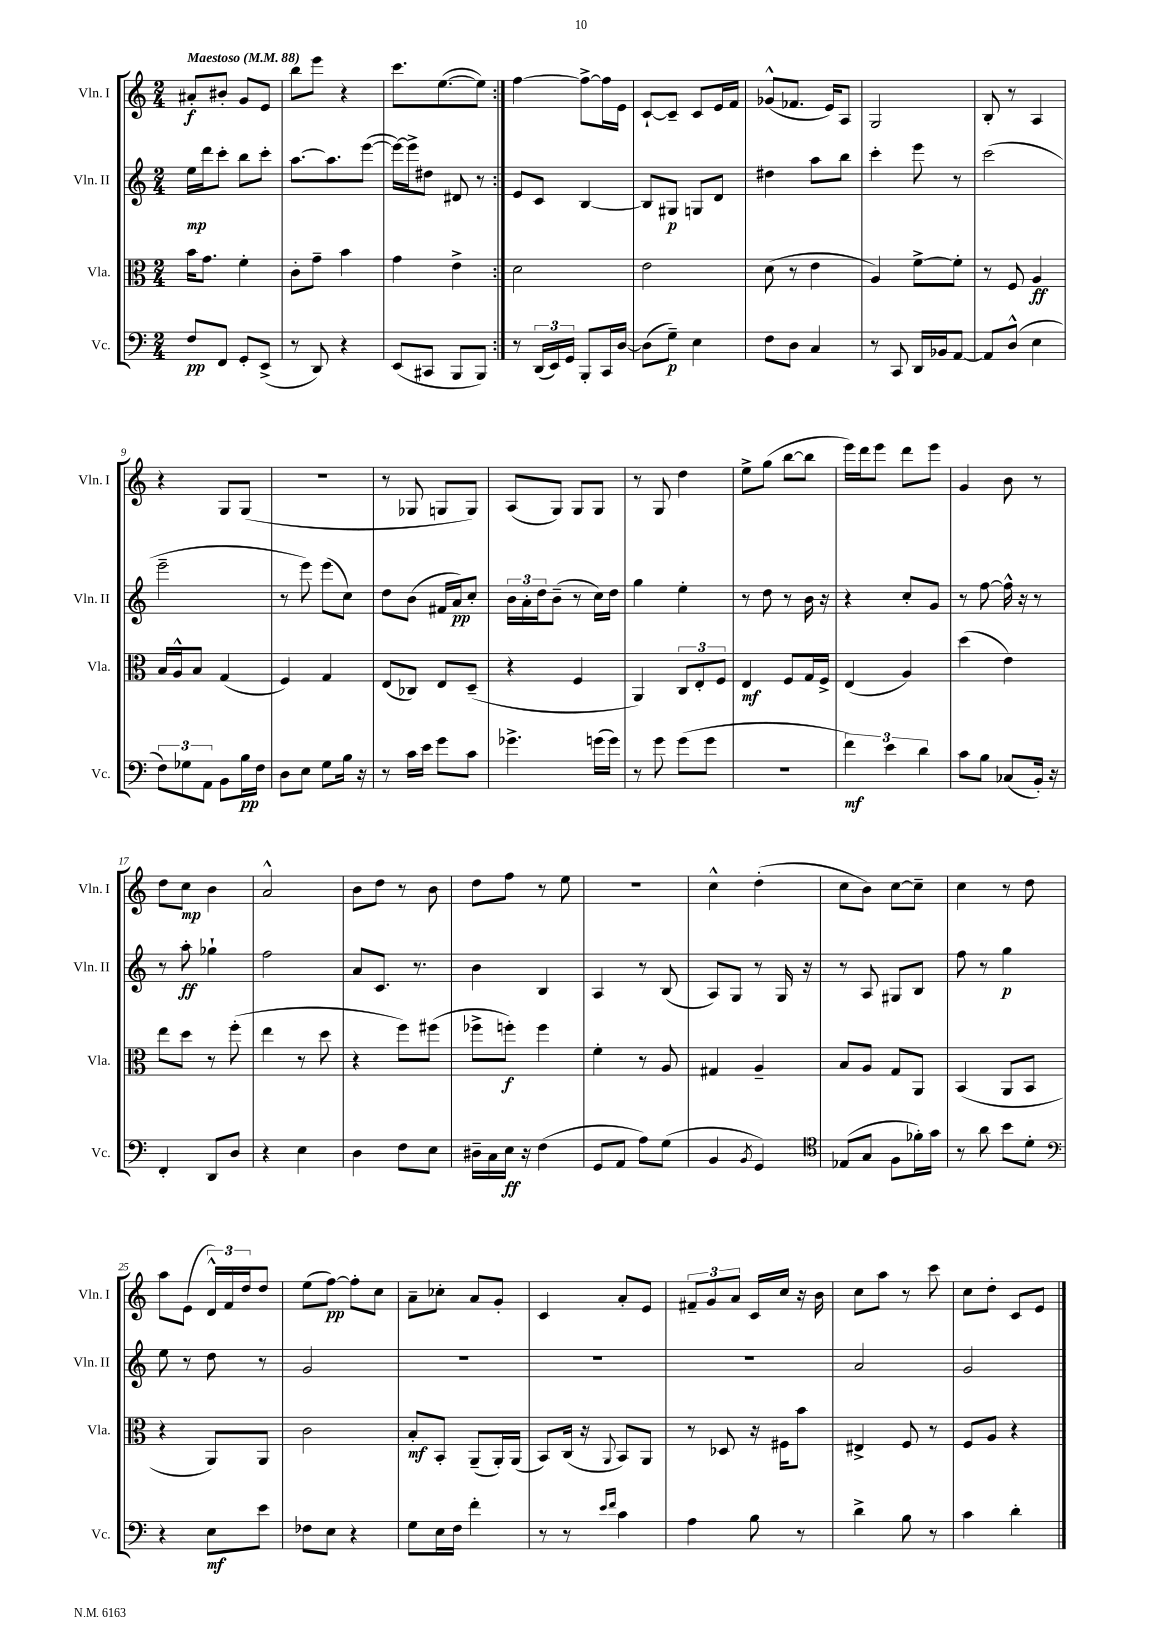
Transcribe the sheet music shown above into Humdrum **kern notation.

**kern	**dynam	**kern	**dynam	**kern	**dynam	**kern	**dynam
*part4	*part4	*part3	*part3	*part2	*part2	*part1	*part1
*staff4	*staff4	*staff3	*staff3	*staff2	*staff2	*staff1	*staff1
*I"Vc.	*	*I"Vla.	*	*I"Vln. II	*	*I"Vln. I	*
*I'Vc.	*	*I'Vla.	*	*I'Vln. II	*	*I'Vln. I	*
*clefF4	*	*clefC3	*	*clefG2	*	*clefG2	*
*k[]	*	*k[]	*	*k[]	*	*k[]	*
*M2/4	*	*M2/4	*	*M2/4	*	*M2/4	*
*MM88	*	*MM88	*	*MM88	*	*MM88	*
=1	=1	=1	=1	=1	=1	=1	=1
!	!	!	!	!	!	!LO:TX:a:B:t=Maestoso	!
8F/L	pp	16b\KL	.	16ee\LL	mp	8a#X'/L	f
.	.	8.g\J	.	16ddd\J	.	.	.
8FF/J	.	.	.	8ccc'\J	.	8b#X'/J	.
8GG'/L	.	4f'\	.	8bb\L	.	8g/L	.
(8EE^/J	.	.	.	8ccc'\J	.	8e/J	.
=2	=2	=2	=2	=2	=2	=2	=2
8r	.	8c'\L	.	[8.aa\L	.	8bb\L	.
8DD/)	.	8g~\J	.	.	.	8eee\J	.
.	.	.	.	8.aa\]	.	.	.
4r	.	4b\	.	.	.	4r	.
.	.	.	.	([8eee\J	.	.	.
=3	=3	=3	=3	=3	=3	=3	=3
(8EE/L	.	4g\	.	16eee\LL_)	.	8.ccc\L	.
.	.	.	.	16eee^\J]	.	.	.
8CC#X/J	.	.	.	8dd#X\J	.	.	.
.	.	.	.	.	.	([8.ee\	.
8BBB/L	.	4e^\	.	8d#X/	.	.	.
8BBB/J)	.	.	.	8r	.	8ee\J])	.
=4:|!	=4:|!	=4:|!	=4:|!	=4:|!	=4:|!	=4:|!	=4:|!
8r	.	2d\	.	8e/L	.	[4ff\	.
(24DD/LL	.	.	.	8c/J	.	.	.
24EE/)	.	.	.	.	.	.	.
24GG/JJ	.	.	.	.	.	.	.
8BBB'/L	.	.	.	[4B/	.	8ff^\L_	.
16CC/L	.	.	.	.	.	16ff\L]	.
[16D/JJ	.	.	.	.	.	16e\JJ	.
=5	=5	=5	=5	=5	=5	=5	=5
(8D\L]	.	2e\	.	8B/L]	.	[8c`/L	.
8G~\J)	p	.	.	8G#X/J	p	8c~/J]	.
4E\	.	.	.	8Gn/L	.	8c/L	.
.	.	.	.	8d/J	.	16e/L	.
.	.	.	.	.	.	16f/JJ	.
=6	=6	=6	=6	=6	=6	=6	=6
8F\L	.	(8d\	.	4dd#X\	.	(8g-X^^/L	.
8D\J	.	8r	.	.	.	8.f-X/J	.
4C/	.	4e\	.	8aa\L	.	.	.
.	.	.	.	.	.	16e/KL)	.
.	.	.	.	8bb\J	.	8A/J	.
=7	=7	=7	=7	=7	=7	=7	=7
8r	.	4A/)	.	4ccc'\	.	2G/	.
8CC/	.	.	.	.	.	.	.
16DD/LL	.	[8f^\L	.	8eee\	.	.	.
16BB-X/J	.	.	.	.	.	.	.
[8AA/J	.	8f'\J]	.	8r	.	.	.
=8	=8	=8	=8	=8	=8	=8	=8
8AA/L]	.	8r	.	(2ccc\	.	8B'/	.
(8D^^/J	.	8F/	.	.	.	8r	.
4E\	.	4A/	ff	.	.	4A/	.
!!LO:LB:g=z
=9	=9	=9	=9	=9	=9	=9	=9
12F\L)	.	16B/LL	.	2eee~\	.	4r	.
.	.	16A^^/J	.	.	.	.	.
12G-X\	.	.	.	.	.	.	.
.	.	8B/J	.	.	.	.	.
12AA\J	.	.	.	.	.	.	.
8BB\L	.	(4G/	.	.	.	8G/L	.
16B\L	pp	.	.	.	.	(8G/J	.
16F\JJ	.	.	.	.	.	.	.
=10	=10	=10	=10	=10	=10	=10	=10
8D\L	.	4F/)	.	8r	.	2r	.
8E\J	.	.	.	8eee\)	.	.	.
8G\L	.	4G/	.	(8eee\L	.	.	.
16B\Jk	.	.	.	8cc\J)	.	.	.
16r	.	.	.	.	.	.	.
=11	=11	=11	=11	=11	=11	=11	=11
8r	.	(8E/L	.	8dd\L	.	8r	.
16c\LL	.	8C-X/J)	.	(8b\J	.	8G-X/	.
16e\JJ	.	.	.	.	.	.	.
8g\L	.	8E/L	.	16f#X/LL	.	8Gn/L	.
.	.	.	.	16a/J)	pp	.	.
8c\J	.	(8D~/J	.	8cc'/J	.	8G/J)	.
=12	=12	=12	=12	=12	=12	=12	=12
4.g-X^\	.	4r	.	24b\LL	.	(8A/L	.
.	.	.	.	24a'\	.	.	.
.	.	.	.	24dd\J	.	.	.
.	.	.	.	(8b~\J	.	8G/J)	.
.	.	4F/	.	8r	.	8G/L	.
(16gn\LL	.	.	.	16cc\LL)	.	8G/J	.
16g\JJ)	.	.	.	16dd\JJ	.	.	.
=13	=13	=13	=13	=13	=13	=13	=13
8r	.	4AA/)	.	4gg\	.	8r	.
8g\	.	.	.	.	.	8G/	.
(8g\L	.	12C/L	.	4ee'\	.	4dd\	.
.	.	12E'/	.	.	.	.	.
8g\J	.	.	.	.	.	.	.
.	.	12F/J	.	.	.	.	.
=14	=14	=14	=14	=14	=14	=14	=14
2r	.	4E/	mf	8r	.	8ee^\L	.
.	.	.	.	8dd\	.	(8gg\J	.
.	.	8F/L	.	8r	.	[8bb\L	.
.	.	16G/L	.	16b\	.	8bb\J]	.
.	.	16F^/JJ	.	16r	.	.	.
=15	=15	=15	=15	=15	=15	=15	=15
6f\)	mf	(4E/	.	4r	.	16eee\LL)	.
.	.	.	.	.	.	16ddd\J	.
.	.	.	.	.	.	8eee\J	.
6e\	.	.	.	.	.	.	.
.	.	4A/)	.	8cc'/L	.	8ddd\L	.
6d\	.	.	.	.	.	.	.
.	.	.	.	8g/J	.	8eee\J	.
=16	=16	=16	=16	=16	=16	=16	=16
8c\L	.	(4dd\	.	8r	.	4g/	.
8B\J	.	.	.	[8ff\	.	.	.
(8C-X/L	.	4e\)	.	16ff^^\]	.	8b\	.
.	.	.	.	16r	.	.	.
16BB'/Jk)	.	.	.	8r	.	8r	.
16r	.	.	.	.	.	.	.
!!LO:LB:g=z
=17	=17	=17	=17	=17	=17	=17	=17
4FF'/	.	8ee\L	.	8r	.	8dd\L	.
.	.	8dd\J	.	8aa'\	ff	8cc\J	mp
8DD/L	.	8r	.	4gg-X`\	.	4b\	.
8D/J	.	(8ff'\	.	.	.	.	.
=18	=18	=18	=18	=18	=18	=18	=18
4r	.	4ee\	.	2ff\	.	2a^^/	.
4E\	.	8r	.	.	.	.	.
.	.	8dd\	.	.	.	.	.
=19	=19	=19	=19	=19	=19	=19	=19
4D\	.	4r	.	8a/L	.	8b\L	.
.	.	.	.	8.c/J	.	8dd\J	.
8F\L	.	8ff\L)	.	.	.	8r	.
.	.	.	.	8.r	.	.	.
8E\J	.	(8ff#X\J	.	.	.	8b\	.
=20	=20	=20	=20	=20	=20	=20	=20
16D#X~\LL	.	8ff-X^\L	.	4b\	.	8dd\L	.
16C\	.	.	.	.	.	.	.
16E\JJ	ff	8ffn'\J)	f	.	.	8ff\J	.
16r	.	.	.	.	.	.	.
(4F\	.	4ff\	.	4B/	.	8r	.
.	.	.	.	.	.	8ee\	.
=21	=21	=21	=21	=21	=21	=21	=21
8GG/L	.	4f'\	.	4A/	.	2r	.
8AA/J	.	.	.	.	.	.	.
8A\L)	.	8r	.	8r	.	.	.
(8G\J	.	8A/	.	(8B/	.	.	.
=22	=22	=22	=22	=22	=22	=22	=22
4BB/	.	4G#X/	.	8A/L)	.	4cc^^\	.
.	.	.	.	8G/J	.	.	.
8qBB/	.	.	.	.	.	.	.
4GG/)	.	4A~/	.	8r	.	(4dd'\	.
.	.	.	.	16G/	.	.	.
.	.	.	.	16r	.	.	.
=23	=23	=23	=23	=23	=23	=23	=23
*clefC4	*	*	*	*	*	*	*
(8E-X/L	.	8B/L	.	8r	.	8cc\L	.
8G/J	.	8A/J	.	8A/	.	8b\J)	.
8F\L	.	8G/L	.	8G#X/L	.	[8cc\L	.
16f-X'\L)	.	8AA/J	.	8B/J	.	8cc~\J]	.
16g\JJ	.	.	.	.	.	.	.
=24	=24	=24	=24	=24	=24	=24	=24
8r	.	(4BB/	.	8ff\	.	4cc\	.
8a\	.	.	.	8r	.	.	.
8b\L	.	8AA/L	.	4gg\	p	8r	.
8d'\J	.	8BB/J	.	.	.	8dd\	.
!!LO:LB:g=z
=25	=25	=25	=25	=25	=25	=25	=25
*clefF4	*	*	*	*	*	*	*
4r	.	4r	.	8ee\	.	8aa\L	.
.	.	.	.	8r	.	(8e\J	.
8E\L	mf	8AA/L)	.	8dd\	.	24d^^/LL)	.
.	.	.	.	.	.	24f/	.
.	.	.	.	.	.	24dd/J	.
8e\J	.	8AA/J	.	8r	.	8dd/J	.
=26	=26	=26	=26	=26	=26	=26	=26
8F-X\L	.	2c\	.	2g/	.	(8ee\L	.
8E\J	.	.	.	.	.	[8ff\J)	pp
4r	.	.	.	.	.	8ff'\L]	.
.	.	.	.	.	.	8cc\J	.
=27	=27	=27	=27	=27	=27	=27	=27
8G\L	.	8B'/L	mf	2r	.	8a~\L	.
16E\L	.	8BB'/J	.	.	.	8cc-X'\J	.
16F\JJ	.	.	.	.	.	.	.
4f'\	.	(8AA~/L	.	.	.	8a/L	.
.	.	16AA'/L)	.	.	.	8g'/J	.
.	.	(16AA/JJ	.	.	.	.	.
=28	=28	=28	=28	=28	=28	=28	=28
8r	.	8BB/L)	.	2r	.	4c/	.
8r	.	(16C/Jk	.	.	.	.	.
.	.	16r	.	.	.	.	.
16qqe/LL	.	.	.	.	.	.	.
16qqf/JJ	.	8qqAA/	.	.	.	.	.
4c\	.	8BB/L)	.	.	.	8a'/L	.
.	.	8AA/J	.	.	.	8e/J	.
=29	=29	=29	=29	=29	=29	=29	=29
4A\	.	8r	.	2r	.	12f#X~/L	.
.	.	.	.	.	.	12g/	.
.	.	8D-X/	.	.	.	.	.
.	.	.	.	.	.	12a/J	.
8B\	.	16r	.	.	.	16c/LL	.
.	.	16F#X\KL	.	.	.	16cc/JJ	.
8r	.	8b\J	.	.	.	16r	.
.	.	.	.	.	.	16b\	.
=30	=30	=30	=30	=30	=30	=30	=30
4d^\	.	4E#X^/	.	2a/	.	8cc\L	.
.	.	.	.	.	.	8aa\J	.
8B\	.	8F/	.	.	.	8r	.
8r	.	8r	.	.	.	8ccc\	.
=31	=31	=31	=31	=31	=31	=31	=31
4c\	.	8F/L	.	2g/	.	8cc\L	.
.	.	8A/J	.	.	.	8dd'\J	.
4d'\	.	4r	.	.	.	8c/L	.
.	.	.	.	.	.	8e/J	.
==	==	==	==	==	==	==	==
*-	*-	*-	*-	*-	*-	*-	*-
